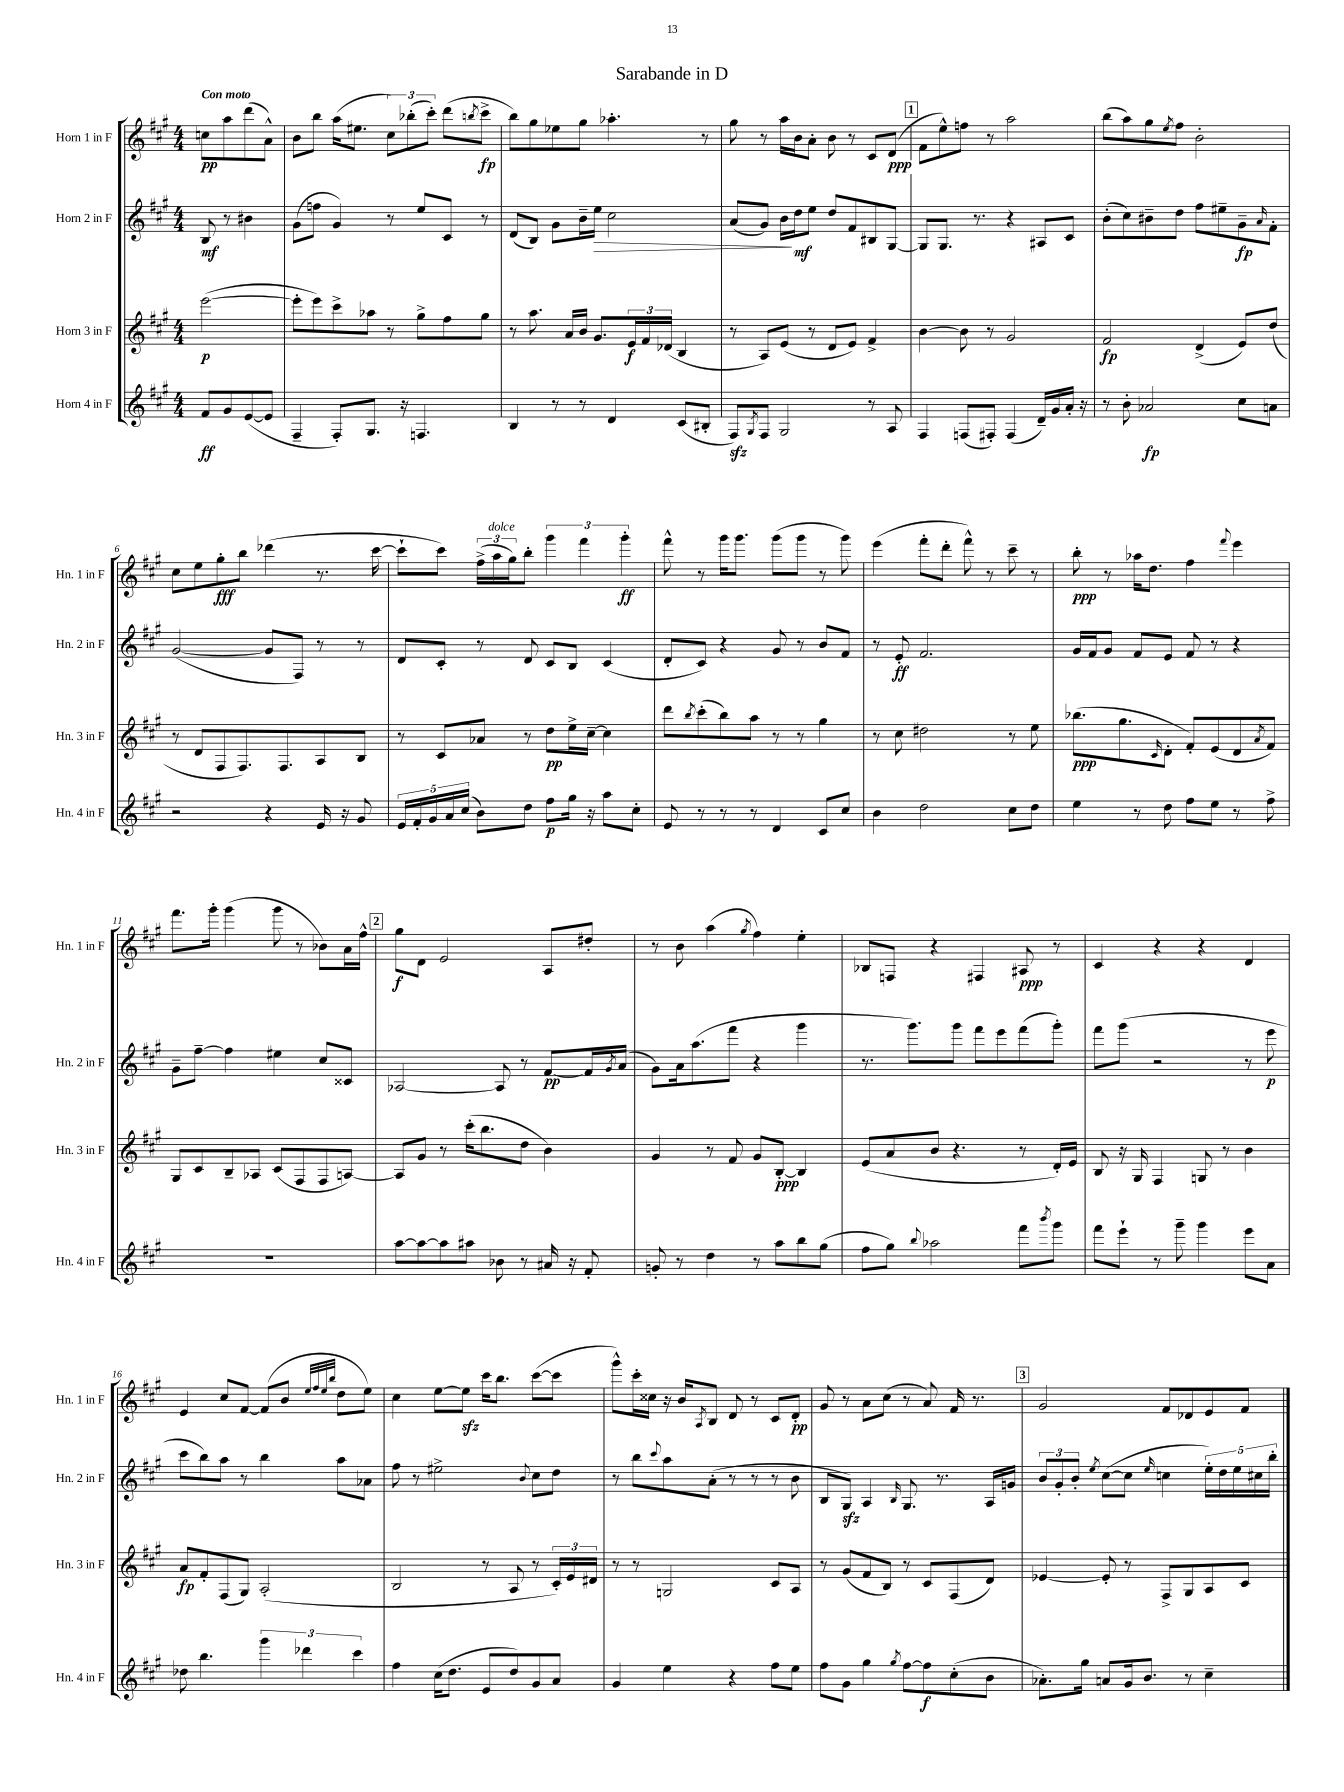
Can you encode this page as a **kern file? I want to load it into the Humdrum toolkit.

**kern	**kern	**kern	**kern
*staff4	*staff3	*staff2	*staff1
*clefG2	*clefG2	*clefG2	*clefG2
*k[f#c#g#]	*k[f#c#g#]	*k[f#c#g#]	*k[f#c#g#]
*M4/4	*M4/4	*M4/4	*M4/4
8f#	([2eee	8B	8cc
8g#	.	8r	8aa
([8e	.	4b#	(8ddd
8e]	.	.	8a^^)
=	=	=	=
4F#~	8eee']	(8g#	8b
.	8eee)	8ff	8bb
8F#')	8ccc#^	4g#)	(16aa
.	.	.	8.ee#
8.G#	8aa-	.	.
.	8r	8r	12cc#)
16r	.	.	.
.	.	.	(12bb-'
4.F	8gg#^	8ee	.
.	.	.	12ccc#')
.	8ff#	8c#	(8ddd
.	.	.	8qbb
.	8gg#	8r	8ccc#^
=	=	=	=
4B	8r	(8d	8bb)
.	8.aa	8B)	8gg#
8r	.	8g#	8ee-
.	16a	.	.
8r	16b	16b~	8gg#
.	8.g#	16ee	.
4d	.	2cc#	4.aa-'
.	24e	.	.
.	24f#	.	.
.	(24d-	.	.
(8c#	4B	.	.
8B#'	.	.	8r
=	=	=	=
8F#)	8r	(8a	8gg#
8qG#	.	.	.
8F#	8A)	8g#)	8r
2G#	(8e	16b	16aa
.	.	16dd	16b
.	8r	8ee	8a'
.	8d	8dd	8b
.	8e)	8f#	8r
8r	4f#^	8B#	8c#
8A	.	[8G#	(8d
=	=	=	=
4F#	[4b	8G#]	8f#
.	.	8.G#	8ee^^)
(8F	8b]	.	8ff
.	.	8.r	.
8F#')	8r	.	8r
(4F#	2g#	4r	2aa
16d~)	.	8A#	.
16g#	.	.	.
16a'	.	8c#	.
16r	.	.	.
=	=	=	=
8r	2f#	(8b'	(8bb
8b'	.	8cc#)	8aa)
2a-	.	8b#~	8gg#
.	.	.	8qee
.	.	8dd	8ff#
.	(4d^	8ff#	2b'
.	.	8ee#~	.
8cc#	8e)	8g#~	.
.	.	16qqa	.
8a	(8dd	8f#'	.
=	=	=	=
2r	8r	([2g#	8cc#
.	8d	.	8ee
.	8F#	.	8gg#'
.	8.F#)	.	8bb
4r	.	8g#]	(4ddd-
.	8.F#	.	.
.	.	8F#)	.
16e	8A	8r	8.r
16r	.	.	.
8g#	8B	8r	.
.	.	.	[16ccc#
=	=	=	=
20e	8r	8d	8ccc#`]
20f#'	.	.	.
20g#	.	.	.
.	8c#	8c#'	8ccc#)
20a	.	.	.
(20cc#	.	.	.
8b)	8a-	8r	(24ff#^
.	.	.	24aa
.	.	.	24gg#)
8dd	8r	8d	8bb'
8ff#	8dd	8c#	6ggg#
16gg#	16ee^	8B	.
.	.	.	6fff#
16r	[16cc#~	.	.
8aa	4cc#]	(4c#	.
.	.	.	6ggg#'
8cc#'	.	.	.
=	=	=	=
8e	8ddd	8d'	8fff#^^
.	8qbb	.	.
8r	(8ccc#'	8c#)	8r
8r	8bb)	4r	16ggg#
.	.	.	8.ggg#
8r	8aa	.	.
4d	8r	8g#	(8ggg#
.	8r	8r	8ggg#
8c#	4gg#	8b	8r
8cc#	.	8f#	8ggg#)
=	=	=	=
4b	8r	8r	(4eee
.	8cc#	8e'	.
2dd	2dd#	2.f#	8fff#'
.	.	.	8ddd'
.	.	.	8fff#^^)
.	.	.	8r
8cc#	8r	.	8ccc#~
8dd	8ee	.	8r
=	=	=	=
4ee	(8.bb-	16g#	8bb'
.	.	16f#	.
.	.	8g#	8r
.	8.gg#	.	.
8r	.	8f#	16aa-
.	.	.	8.dd
.	16qqc#	.	.
8dd	8d'	8e	.
8ff#	8f#')	8f#	4ff#
8ee	(8e	8r	.
.	.	.	8qqfff#
8r	8d	4r	4eee
.	8qa	.	.
8ff#^	8f#)	.	.
=	=	=	=
1r	8G#	8g#~	8.fff#
.	8c#	[8ff#~	.
.	.	.	16ggg#'
.	8B~	4ff#]	(4ggg#
.	8A-	.	.
.	(8c#	4ee#	8ggg#
.	8F#	.	8r
.	8F#	8cc#	8b-)
.	[8A)	8c##	16a
.	.	.	16ff#^^
=	=	=	=
[8aa	8A]	[2A-	8gg#
8aa_	8g#	.	8d
8aa]	8r	.	2e
8aa#	(16ccc#'	.	.
.	8.bb	.	.
8b-	.	8A-]	.
8r	8dd	8r	.
16a#	4b)	[8f#	8A
16r	.	.	.
8f#'	.	16f#]	8dd#'
.	.	8qg#	.
.	.	(16a	.
=	=	=	=
8g'	4g#	8g#)	8r
8r	.	16a	8b
.	.	(8.aa	.
4dd	8r	.	(4aa
.	8f#	8fff#	.
.	.	.	8qgg#
8r	8g#	4r	4ff#)
8aa	[8B'	.	.
8bb	4B]	4ggg#	4ee'
(8gg#	.	.	.
=	=	=	=
8ff#	(8e	8.r	8B-
8gg#)	8a	.	8F
.	.	8.ggg#)	.
8qqbb	.	.	.
2aa-	8b	.	4r
.	4.r	8ggg#	.
.	.	8fff#	4F#
.	.	8eee	.
8fff#	8r	(8fff#	8A#
8qbbb	.	.	.
8ggg#	16d')	8ggg#')	8r
.	16e	.	.
=	=	=	=
8fff#	8B	8fff#	4c#
8eee`	16r	(8ggg#	.
.	16G#	.	.
8r	4F#	2r	4r
8ggg#~	.	.	.
4ggg#	8G	.	4r
.	8r	.	.
8eee	4b	8r	4d
8a	.	8eee	.
=	=	=	=
8dd-	8a	8ccc#	4e
4.bb	8f#'	8bb)	.
.	(8F#	8aa	8cc#
.	8G#)	8r	[8f#
6ggg#	(2A'	4bb	(8f#]
.	.	.	8b
6ddd-	.	.	.
.	.	.	32qqee
.	.	.	32qqff#
.	.	.	32qqee
.	.	.	32qqbb
.	.	8aa	8dd
6ccc#	.	.	.
.	.	8a-	8ee)
=	=	=	=
4ff#	2B	8ff#	4cc#
.	.	8r	.
(16cc#	.	2ee#^	[8ee
8.dd	.	.	.
.	.	.	8ee]
8e	8r	.	16ccc#
.	.	.	8.bb
8dd)	8A	.	.
.	.	8qqb	.
8g#	8r	8cc#	([8ccc#
8a	24c#')	8dd	8ccc#]
.	24e	.	.
.	24d#	.	.
=	=	=	=
4g#	8r	8r	8ggg#^^)
.	8r	8bb	16ccc#'
.	.	.	16cc##
.	.	8qqccc#	.
4ee	2G	8aa	16r
.	.	.	16b
.	.	.	8qA
.	.	(8a'	8B
4r	.	8r	8d
.	.	8r	8r
8ff#	8c#	8r	8c#
8ee	8A	8b	8d'
=	=	=	=
8ff#	8r	8B	8g#
8g#	(8g#	8G#)	8r
4gg#	8f#	4A	8a
.	8B)	.	(8cc#
8qgg#	.	16qqB	.
[8ff#	8r	8.G#	8r
8ff#]	8c#	.	8a)
.	.	8.r	.
(8cc#'	(8F#	.	16f#
.	.	.	8.r
8b	8d)	16A	.
.	.	16g	.
=	=	=	=
8.a-')	[4e-	12b	2g#
.	.	12g#'	.
.	.	12b'	.
16gg#	.	.	.
.	.	8qee	.
8a	8e-']	([8cc#	.
16g#	8r	8cc#]	.
8.b	.	.	.
.	.	16qqee	.
.	8F#^	4cc	8f#
8r	8G#	.	8d-
4cc#~	8A	20ee')	8e
.	.	20dd	.
.	.	20ee	.
.	8c#	.	8f#
.	.	20cc#	.
.	.	20bb'	.
==	==	==	==
*-	*-	*-	*-
